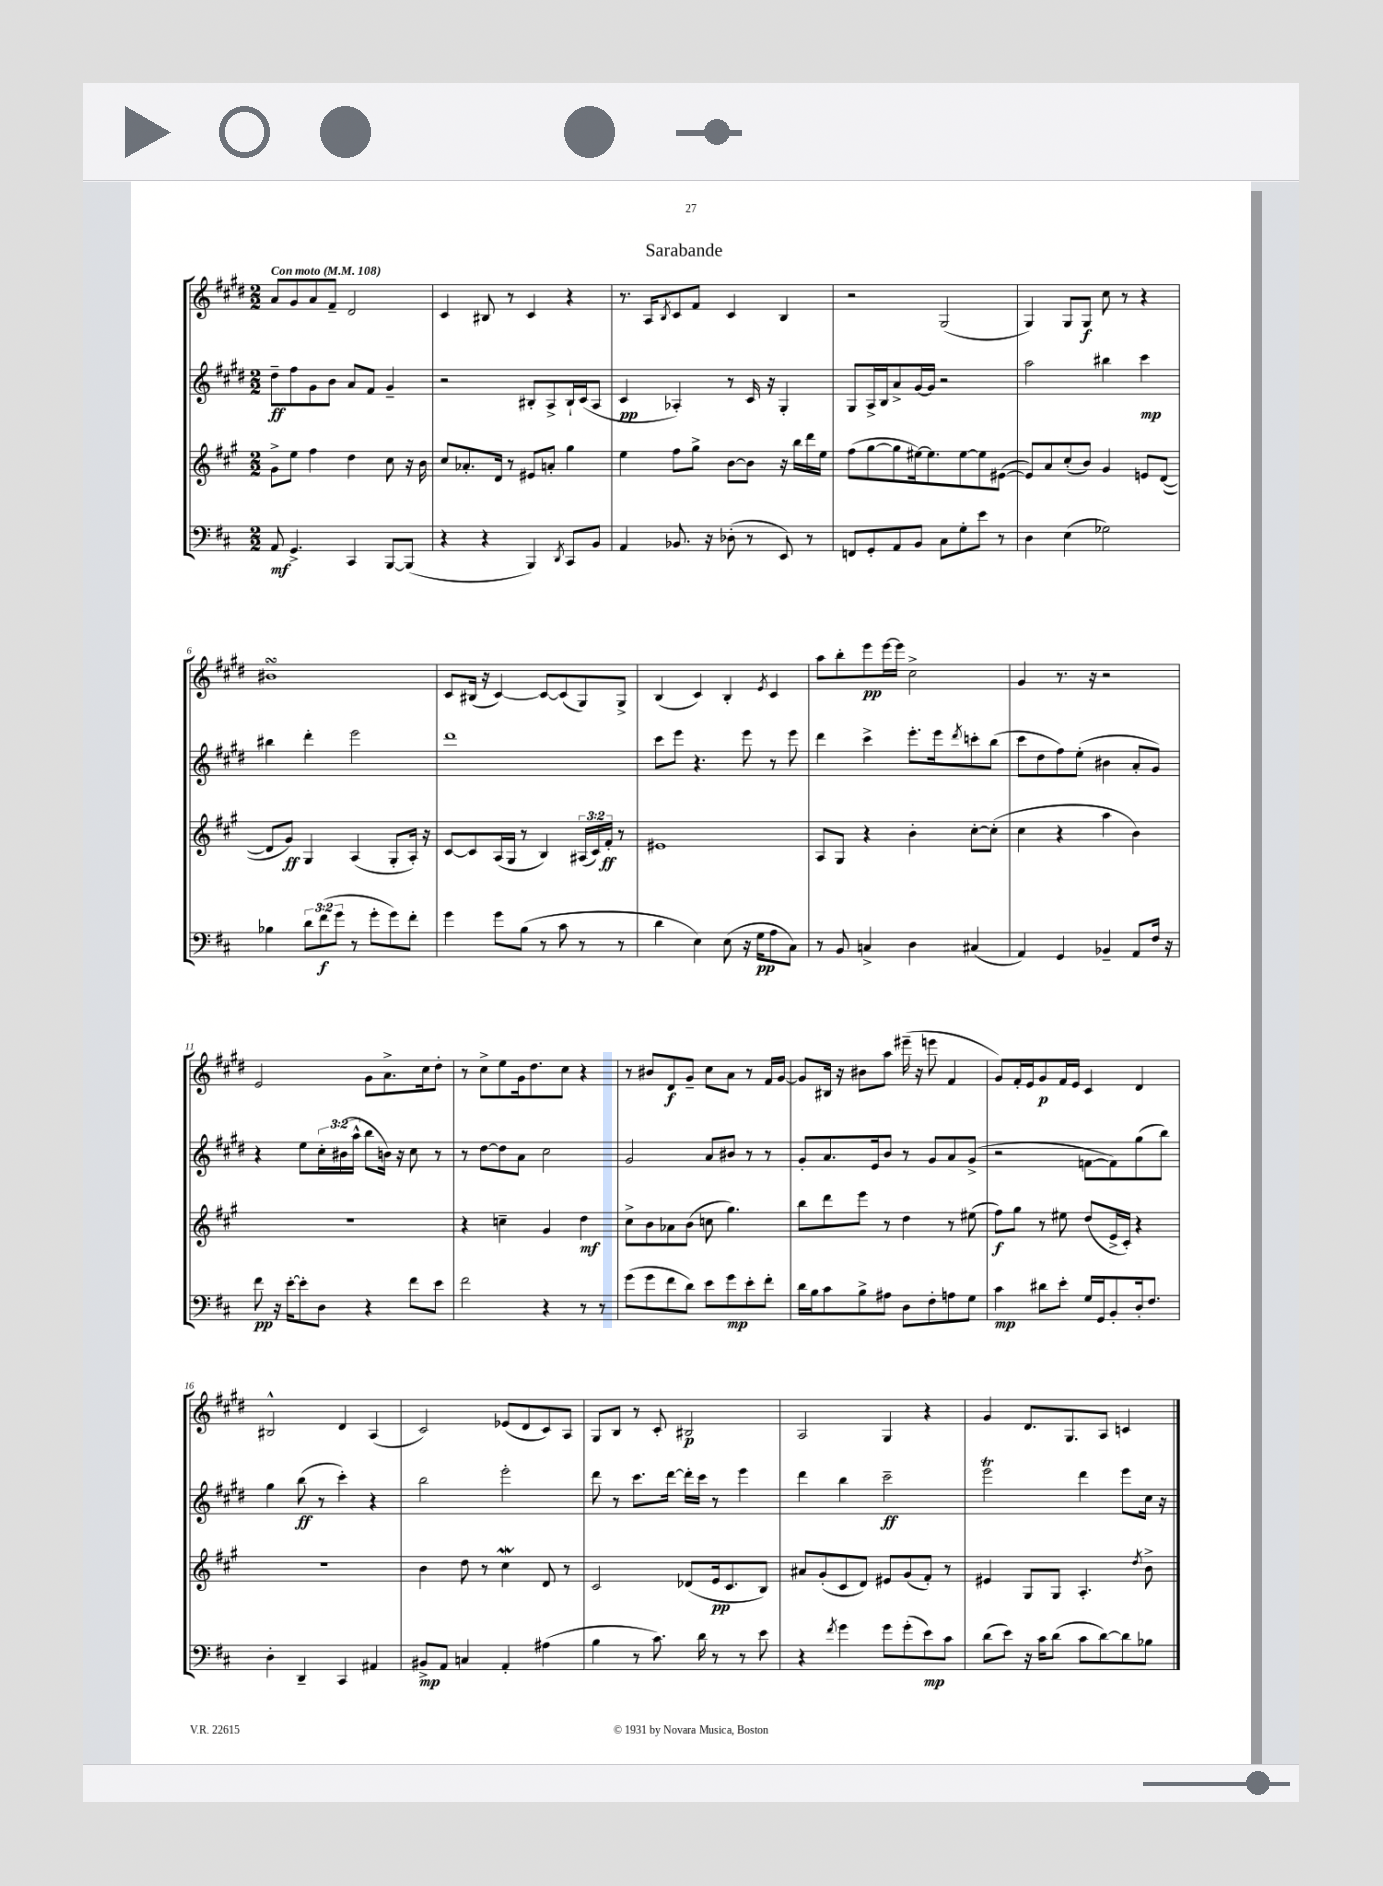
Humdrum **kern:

**kern	**dynam	**kern	**dynam	**kern	**dynam	**kern	**dynam
*part4	*part4	*part3	*part3	*part2	*part2	*part1	*part1
*staff4	*staff4	*staff3	*staff3	*staff2	*staff2	*staff1	*staff1
*clefF4	*	*clefG2	*	*clefG2	*	*clefG2	*
*k[f#c#]	*	*k[f#c#g#]	*	*k[f#c#g#d#]	*	*k[f#c#g#d#]	*
*M2/2	*	*M2/2	*	*M2/2	*	*M2/2	*
*MM108	*	*MM108	*	*MM108	*	*MM108	*
=1	=1	=1	=1	=1	=1	=1	=1
!	!	!	!	!	!	!LO:TX:a:B:t=Con moto	!
8AA/	mf	8g#^\L	.	8dd#~\L	ff	8a/L	.
4.GG^/	.	8ee\J	.	8ff#\	.	8g#/	.
.	.	4ff#\	.	8g#\	.	8a/	.
.	.	.	.	8b\J	.	8f#~/J	.
4CC#/	.	4dd\	.	8a/L	.	2d#/	.
.	.	.	.	8f#/J	.	.	.
[8BBB/L	.	8cc#\	.	4g#~/	.	.	.
(8BBB/J]	.	16r	.	.	.	.	.
.	.	16b\	.	.	.	.	.
=2	=2	=2	=2	=2	=2	=2	=2
4r	.	8cc#/L	.	2r	.	4c#/	.
.	.	8.a-X'/	.	.	.	.	.
4r	.	.	.	.	.	8B#X/	.
.	.	16d/Jk	.	.	.	.	.
.	.	8r	.	.	.	8r	.
4BBB/)	.	8e#X/L	.	8B#X'/L	.	4c#/	.
.	.	8an'/J	.	8A^/	.	.	.
8qDD/	.	.	.	.	.	.	.
8CC#/L	.	4gg#\	.	16B#`/L	.	4r	.
.	.	.	.	(16c#/J	.	.	.
8BB/J	.	.	.	8A/J	.	.	.
=3	=3	=3	=3	=3	=3	=3	=3
4AA/	.	4ee\	.	4c#/	pp	8.r	.
.	.	.	.	.	.	16A/KL	.
.	.	.	.	.	.	8qB/	.
8.BB-X/	.	8ff#\L	.	4A-X'/)	.	8c#/	.
.	.	8gg#^\J	.	.	.	8f#/J	.
16r	.	.	.	.	.	.	.
(8D-X'\	.	[8b\L	.	8r	.	4c#/	.
8r	.	8b\J]	.	16c#/	.	.	.
.	.	.	.	16r	.	.	.
8EE/)	.	16r	.	4G#'/	.	4B/	.
.	.	16bb\LL	.	.	.	.	.
8r	.	16ddd\	.	.	.	.	.
.	.	16ee\JJ	.	.	.	.	.
=4	=4	=4	=4	=4	=4	=4	=4
8FFn/L	.	(8ff#\L	.	8G#/L	.	2r	.
8GG'/	.	[8gg#\	.	16A^/L	.	.	.
.	.	.	.	16B/J	.	.	.
8AA/	.	8gg#\]	.	8a^/	.	.	.
8BB/J	.	[16ee#X\k)	.	[16g#/L	.	.	.
.	.	8.ee#\]	.	16g#/JJ]	.	.	.
8C#\L	.	.	.	2r	.	(2G#/	.
8G'\	.	[8ee#\	.	.	.	.	.
8e\J	.	8ee#\]	.	.	.	.	.
8r	.	([8e#X\J	.	.	.	.	.
=5	=5	=5	=5	=5	=5	=5	=5
4D\	.	8e#/L])	.	2aa\	.	4G#/)	.
.	.	8a/	.	.	.	.	.
(4E\	.	(8cc#'/	.	.	.	8G#/L	.
.	.	8b/J)	.	.	.	8G#/J	f
2G-X\)	.	4g#/	.	4bb#X\	.	8cc#\	.
.	.	.	.	.	.	8r	.
.	.	8en/L	.	4ccc#\	mp	4r	.
.	.	([8d/J	.	.	.	.	.
!!LO:LB:g=z
=6	=6	=6	=6	=6	=6	=6	=6
4B-X\	.	8d/L]	.	4bb#X\	.	1b#XsSsS	.
.	.	8g#/J)	ff	.	.	.	.
12d\L	.	4G#/	.	4ddd#'\	.	.	.
(12f#\	f	.	.	.	.	.	.
12g\J	.	.	.	.	.	.	.
8r	.	(4A/	.	2eee\	.	.	.
8g'\L	.	.	.	.	.	.	.
8g\)	.	8G#'/L	.	.	.	.	.
8f#'\J	.	16A'/Jk)	.	.	.	.	.
.	.	16r	.	.	.	.	.
=7	=7	=7	=7	=7	=7	=7	=7
4g\	.	[8c#/L	.	1ddd#	.	8c#/L	.
.	.	8c#/]	.	.	.	(16B#X/Jk	.
.	.	.	.	.	.	16r	.
8g\L	.	(16A/L	.	.	.	[4c#/)	.
.	.	16G#/JJ	.	.	.	.	.
(8B\J	.	8r	.	.	.	.	.
8r	.	4B/)	.	.	.	8c#/L_	.
8c#\	.	.	.	.	.	(8c#/]	.
8r	.	(24A#X/LL	.	.	.	8G#/)	.
.	.	24c#/)	.	.	.	.	.
.	.	24f#'/JJ	ff	.	.	.	.
8r	.	8r	.	.	.	8G#^/J	.
=8	=8	=8	=8	=8	=8	=8	=8
4d\	.	1e#X	.	8ccc#\L	.	(4B/	.
.	.	.	.	8eee\J	.	.	.
4E\)	.	.	.	4.r	.	4c#/)	.
(8E\	.	.	.	.	.	4B'/	.
16r	.	.	.	8eee\	.	.	.
16G\KL	pp	.	.	.	.	.	.
.	.	.	.	.	.	8qe/	.
8A\	.	.	.	8r	.	4c#/	.
8C#\J)	.	.	.	8eee\	.	.	.
=9	=9	=9	=9	=9	=9	=9	=9
8r	.	8A/L	.	4ddd#\	.	8aa\L	.
8BB/	.	8G#/J	.	.	.	8bb'\	.
4Cn^/	.	4r	.	4ccc#^\	.	8eee\	pp
.	.	.	.	.	.	[16eee\L	.
.	.	.	.	.	.	16eee\JJ]	.
4D\	.	4b'\	.	8.eee'\L	.	2cc#^\	.
.	.	.	.	16eee\k	.	.	.
.	.	.	.	8qddd#/	.	.	.
(4C#X/	.	[8cc#'\L	.	8cccn'\	.	.	.
.	.	(8cc#'\J]	.	(8bb\J	.	.	.
=10	=10	=10	=10	=10	=10	=10	=10
4AA/)	.	4cc#\	.	8ccc#\L	.	4g#/	.
.	.	.	.	8dd#\	.	.	.
4GG/	.	4r	.	8ff#\)	.	8.r	.
.	.	.	.	(8ee'\J	.	.	.
.	.	.	.	.	.	16r	.
4BB-X~/	.	4aa\	.	4b#X\	.	2r	.
8AA/L	.	4b\)	.	8a'/L	.	.	.
16F#/Jk	.	.	.	8g#/J)	.	.	.
16r	.	.	.	.	.	.	.
!!LO:LB:g=z
=11	=11	=11	=11	=11	=11	=11	=11
8f#\	pp	1r	.	4r	.	2e/	.
16r	.	.	.	.	.	.	.
[16e'\KL	.	.	.	.	.	.	.
8e'\]	.	.	.	8ee\L	.	.	.
8D\J	.	.	.	24cc#'\L	.	.	.
.	.	.	.	(24b#X\	.	.	.
.	.	.	.	24aa^^\JJ	.	.	.
4r	.	.	.	8bb\L	.	8g#\L	.
.	.	.	.	16bn\Jk)	.	8.a^\	.
.	.	.	.	16r	.	.	.
8f#\L	.	.	.	8cc#\	.	.	.
.	.	.	.	.	.	16cc#\k	.
8e\J	.	.	.	8r	.	8dd#'\J	.
=12	=12	=12	=12	=12	=12	=12	=12
2f#\	.	4r	.	8r	.	8r	.
.	.	.	.	[8dd#\L	.	8cc#^\L	.
.	.	4ccn~\	.	8dd#\]	.	8ee\	.
.	.	.	.	8a\J	.	16g#\k	.
.	.	.	.	.	.	8.dd#\	.
4r	.	4g#/	.	2cc#\	.	.	.
.	.	.	.	.	.	8cc#\J	.
8r	.	4dd\	mf	.	.	4r	.
8r	.	.	.	.	.	.	.
=13	=13	=13	=13	=13	=13	=13	=13
(8g\L	.	8cc#^\L	.	2g#/	.	8r	.
8g\	.	8b\	.	.	.	8b#X/L	.
8f#\	.	8a-X\	.	.	.	8d#/	f
8d\J)	.	(8b\J	.	.	.	8g#~/J	.
8e\L	.	8ccn\	.	8a/L	.	8cc#\L	.
8g\	mp	4.gg#\)	.	8b#X/J	.	8a\J	.
8e'\	.	.	.	8r	.	8r	.
8f#'\J	.	.	.	8r	.	16f#/LL	.
.	.	.	.	.	.	[16g#/JJ	.
=14	=14	=14	=14	=14	=14	=14	=14
16d\LL	.	8bb\L	.	8g#'/L	.	8g#/L]	.
16B\J	.	.	.	.	.	.	.
8c#\	.	8ddd\	.	8.a/	.	16B#X/Jk	.
.	.	.	.	.	.	16r	.
8B^\	.	8eee\J	.	.	.	8b#X\L	.
.	.	.	.	16e/k	.	.	.
8A#X\J	.	8r	.	8b/J	.	8aa\J	.
8D\L	.	4dd\	.	8r	.	(16eee#X~\	.
.	.	.	.	.	.	16r	.
8F#'\	.	.	.	8g#/L	.	8eeen\	.
8An\	.	8r	.	8a/	.	4f#/	.
8G\J	.	(8ee#X\	.	(8g#^/J	.	.	.
=15	=15	=15	=15	=15	=15	=15	=15
4c#\	mp	8ff#\L)	f	2r	.	8g#/L)	.
.	.	8gg#\J	.	.	.	16f#'/L	.
.	.	.	.	.	.	16e/J	.
8d#X\L	.	8r	.	.	.	8g#/	p
8e'\J	.	8ee#X\	.	.	.	16f#/L	.
.	.	.	.	.	.	16e/JJ	.
16G/LL	.	(8dd/L	.	[8fn\L	.	4c#/	.
16GG/J	.	.	.	.	.	.	.
8BB'/	.	16e^/L	.	8f\])	.	.	.
.	.	16c#'/JJ)	.	.	.	.	.
16D'/k	.	4r	.	(8gg#\	.	4d#/	.
8.F#/J	.	.	.	.	.	.	.
.	.	.	.	8bb\J)	.	.	.
!!LO:LB:g=z
=16	=16	=16	=16	=16	=16	=16	=16
4D'\	.	1r	.	4gg#\	.	2B#X^^/	.
4DD~/	.	.	.	(8bb\	ff	.	.
.	.	.	.	8r	.	.	.
4CC#/	.	.	.	4ccc#'\)	.	4d#/	.
4AA#X/	.	.	.	4r	.	(4A/	.
=17	=17	=17	=17	=17	=17	=17	=17
8BB#X^/L	mp	4b\	.	2bb\	.	2c#/)	.
8AA/J	.	.	.	.	.	.	.
4Cn/	.	8dd\	.	.	.	.	.
.	.	8r	.	.	.	.	.
4AA'/	.	4cc#W\	.	2eee'\	.	(8e-X/L	.
.	.	.	.	.	.	8d#/	.
(4A#X\	.	8d/	.	.	.	8c#/)	.
.	.	8r	.	.	.	8A/J	.
=18	=18	=18	=18	=18	=18	=18	=18
4B\	.	2c#/	.	8ddd#\	.	8G#/L	.
.	.	.	.	8r	.	8B/J	.
8r	.	.	.	8.ccc#\L	.	8r	.
8.c#\)	.	.	.	.	.	8c#'/	.
.	.	.	.	[16ddd#\Jk	.	.	.
.	.	(8d-X/L	.	16ddd#'\LL]	.	2B#X/	p
16d\	.	.	.	16ccc#\JJ	.	.	.
8r	.	16e/k	pp	8r	.	.	.
.	.	8.c#/	.	.	.	.	.
8r	.	.	.	4eee\	.	.	.
8e\	.	8B/J)	.	.	.	.	.
=19	=19	=19	=19	=19	=19	=19	=19
4r	.	8a#X/L	.	4ddd#\	.	2A/	.
.	.	(8g#'/	.	.	.	.	.
8qf#/	.	.	.	.	.	.	.
4g\	.	8c#/	.	4bb\	.	.	.
.	.	8d/J)	.	.	.	.	.
8g\L	.	8e#X/L	.	2ccc#~\	ff	4G#/	.
(8g'\	.	(8g#/	.	.	.	.	.
8e\)	mp	8f#'/J)	.	.	.	4r	.
8c#\J	.	8r	.	.	.	.	.
=20	=20	=20	=20	=20	=20	=20	=20
(8d\L	.	4e#X/	.	2eeeT\	.	4g#/	.
8e\J)	.	.	.	.	.	.	.
16r	.	8G#/L	.	.	.	8.d#/L	.
16c#\KL	.	.	.	.	.	.	.
(8d\J	.	8G#/J	.	.	.	.	.
.	.	.	.	.	.	8.G#/	.
8c#\L	.	4.A'/	.	4ddd#\	.	.	.
[8d\)	.	.	.	.	.	8A/J	.
8d\]	.	.	.	8eee\L	.	4cn/	.
.	.	8qdd/	.	.	.	.	.
8B-X\J	.	8b^\	.	16cc#\Jk	.	.	.
.	.	.	.	16r	.	.	.
==	==	==	==	==	==	==	==
*-	*-	*-	*-	*-	*-	*-	*-
